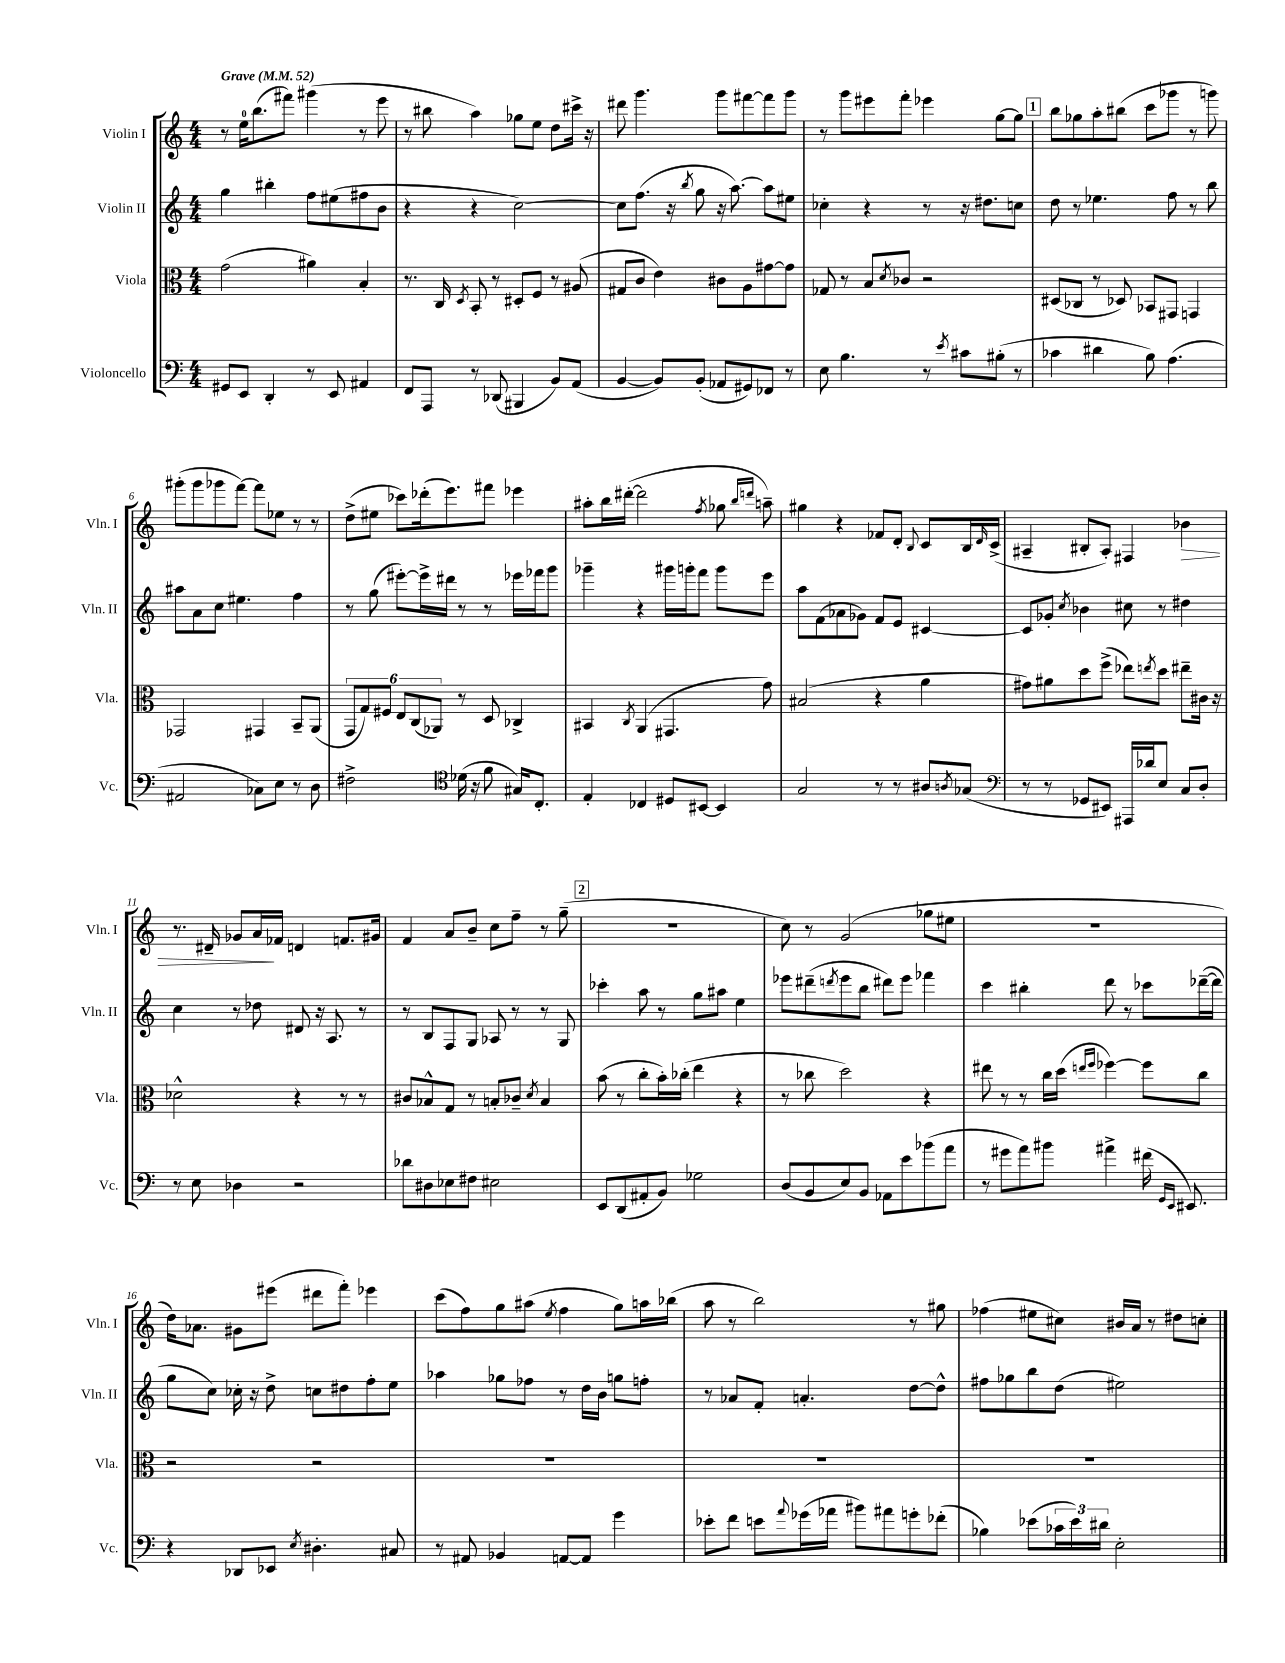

**kern	**kern	**kern	**kern	**dynam
*part4	*part3	*part2	*part1	*part1
*staff4	*staff3	*staff2	*staff1	*staff1
*I"Violoncello	*I"Viola	*I"Violin II	*I"Violin I	*
*I'Vc.	*I'Vla.	*I'Vln. II	*I'Vln. I	*
*clefF4	*clefC3	*clefG2	*clefG2	*
*k[]	*k[]	*k[]	*k[]	*
*M4/4	*M4/4	*M4/4	*M4/4	*
*MM52	*MM52	*MM52	*MM52	*
=1	=1	=1	=1	=1
!	!	!	!LO:TX:a:B:t=Grave	!
8GG#X/L	(2g\	4gg\	8r	.
8EE/J	.	.	16ee\KL	.
.	.	.	(8.bb\	.
4DD'/	.	4bb#X'\	.	.
.	.	.	8fff#X\J)	.
8r	4a#X\)	8ff\L	(4ggg#X\	.
8EE/	.	(8ee#X\	.	.
4AA#X/	4B'/	8ff#X\	8r	.
.	.	8b\J	8eee\	.
=2	=2	=2	=2	=2
8FF/L	8.r	4r	8r	.
8AAA/J	.	.	8bb#X\	.
.	16C/	.	.	.
.	8qD/	.	.	.
8r	8BB'/	4r	4aa\)	.
(8DD-X/	8r	.	.	.
4BBB#X/	8D#X'/L	[2cc\)	8gg-X\L	.
.	8F/J	.	8ee\J	.
8BB/L)	8r	.	8dd\L	.
(8AA/J	(8A#X/	.	16ccc#X^\Jk	.
.	.	.	16r	.
=3	=3	=3	=3	=3
[4BB/	8G#X/L	8cc\L]	8ddd#X\	.
.	8c/J	(8.ff\J	4.ggg\	.
8BB/L])	4e\)	.	.	.
.	.	16r	.	.
.	.	8qbb/	.	.
(8BB'/J	.	8gg\	.	.
8AA-X/L	8c#X\L	16r	8ggg\L	.
.	.	[8.aa\)	.	.
8GG#X/)	8A\	.	[8fff#X\	.
8FF-X/J	[8g#X\	8aa\L]	8fff#\]	.
8r	8g#\J]	8ee#X\J	8ggg\J	.
=4	=4	=4	=4	=4
8E\	8G-X/	4cc-X'\	8r	.
4.B\	8r	.	8ggg\L	.
.	8B/L	4r	8eee#X\	.
.	8qd/	.	.	.
.	8c-X/J	.	8fff'\J	.
8r	2r	8r	4eee-X\	.
8qe/	.	.	.	.
8c#X\L	.	16r	.	.
.	.	8.dd#X\L	.	.
(8B#X'\J	.	.	[8gg\L	.
8r	.	8ccn\J	8gg\J]	.
!!LO:REH:place=s1:t=1
=5	=5	=5	=5	=5
4c-X\	(8D#X/L	8dd\	8bb\L	.
.	8C-X/J	8r	8gg-X\	.
4d#X\	8r	4.ee-X\	8aa'\	.
.	8D-X/)	.	(8bb#X\J	.
8B\)	8BB-X/L	.	8ccc\L	.
(4.A\	8GG#X/J	8ff\	8ggg-X\J	.
.	4GGn/	8r	8r	.
.	.	8bb\	8gggn\)	.
!!LO:LB:g=z
=6	=6	=6	=6	=6
2AA#X/	2GG-X/	8aa#X\L	(8ggg#X'\L	.
.	.	8a\	8ggg#\	.
.	.	8cc\J	8ggg-X\	.
.	.	4.ee#X\	[8fff\J)	.
8C-X\L)	4GG#X/	.	8fff\L]	.
8E\J	.	.	8ee-X\J	.
8r	8BB~/L	4ff\	8r	.
8D\	(8AA/J	.	8r	.
=7	=7	=7	=7	=7
2F#X^\	12GG/L	8r	(8dd^\L	.
.	12G/)	.	.	.
.	.	(8gg\	8ee#X\J	.
.	12F#X/J	.	.	.
.	12E/L	[8eee#X'\L)	8ccc-X\L)	.
.	(12C/	.	.	.
.	.	16eee#^\L]	(16ddd-X'\k	.
.	12AA-X/J)	.	.	.
.	.	16ddd#X\JJ	8.eee\)	.
*clefC4	*	*	*	*
(16d-X\	8r	8r	.	.
16r	.	.	.	.
8f\	8D/	8r	8fff#X\J	.
16G#X/KL)	4C-X^/	16eee-X\LL	4eee-X\	.
8.C'/J	.	16fff-X\J	.	.
.	.	8ggg\J	.	.
=8	=8	=8	=8	=8
4E'/	4BB#X/	4ggg-X~\	8aa#X'\L	.
.	.	.	16bb\L	.
.	.	.	([16ddd#X'\JJ	.
.	8qC/	.	.	.
4C-X/	(4AA/	4r	2ddd#\]	.
8D#X/L	4.GG#X/	16ggg#X\LL	.	.
.	.	16gggn'\J	.	.
[8BB#X/J	.	8fff\J	.	.
.	.	.	8qff/	.
4BB#/]	.	8ggg\L	8gg-X\	.
.	.	.	16qqbb/LL	.
.	.	.	16qqdddn/JJ	.
.	8g\)	8eee\J	8aan~\)	.
=9	=9	=9	=9	=9
2G/	(2B#X/	8aa\L	4gg#X\	.
.	.	(8f\	.	.
.	.	8a-X\	4r	.
.	.	8g-X\J)	.	.
8r	4r	8f/L	8f-X/L	.
8r	.	8e/J	8d'/J	.
.	.	.	8qqB/	.
8A#X/L	4a\	[4c#X/	8c/L	.
8qAn/	.	.	.	.
(8G-X/J	.	.	16B/L	.
.	.	.	16qqd/	.
.	.	.	(16c^/JJ	.
=10	=10	=10	=10	=10
*clefF4	*	*	*	*
8r	8g#X\L)	8c#/L]	4A#X~/	.
8r	8a#X\	8g-X'/J	.	.
.	.	8qcc/	.	.
8GG-X/L	8dd\	4b-X\	8B#X'/L	.
8EE#X/J)	(8ff^\J	.	8A#'/J)	.
16AAA#X/LL	8ee-X\L)	8cc#X\	4F#X/	.
16d-X/J	.	.	.	.
.	8qeen/	.	.	.
8E/J	8dd\J	8r	.	.
!	!	!	!	!LO:HP:b
8C/L	8ee#X~\L	4dd#X\	4b-X\	>
8D'/J	16c#X\Jk	.	.	.
.	16r	.	.	.
!!LO:LB:g=z
=11	=11	=11	=11	=11
8r	2d-X^^\	4cc\	8.r	.
8E\	.	.	.	.
.	.	.	16d#X~/	.
4D-X\	.	8r	8g-X/L	.
.	.	8dd-X\	16a/L	.
.	.	.	16f-X/JJ	]
2r	4r	8d#X/	4dn/	.
.	.	16r	.	.
.	.	8.A/	.	.
.	8r	.	8.fn/L	.
.	8r	8r	.	.
.	.	.	16g#X/Jk	.
=12	=12	=12	=12	=12
8d-X\L	8c#X/L	8r	4f/	.
8D#X\	8B-X^^/	8B/L	.	.
8E-X\	8G/J	8F/	8a/L	.
8F#X\J	8r	8G/J	8b~/J	.
2E#X\	8Bn'/L	8A-X/	8cc\L	.
.	8c-X~/J	8r	8ff~\J	.
.	8qd/	.	.	.
.	4B/	8r	8r	.
.	.	8G/	(8gg~\	.
!!LO:REH:place=s1:t=2
=13	=13	=13	=13	=13
8EE/L	(8b\	4ccc-X'\	1r	.
(8DD/	8r	.	.	.
8AA#X'/	8cc'\L	8aa\	.	.
8BB/J)	16b'\L)	8r	.	.
.	(16cc-X'\JJ	.	.	.
2G-X\	4ee\	8gg\L	.	.
.	.	8aa#X\J	.	.
.	4r	4ee\	.	.
=14	=14	=14	=14	=14
(8D/L	8r	8eee-X\L	8cc\)	.
8BB/	8cc-X\	(8ddd#X~\	8r	.
.	.	8qdddn/	.	.
8E/)	2dd\)	8eee-\	(2g/	.
8BB/J	.	8bb\J	.	.
8AA-X\L	.	8ddd#X\L)	.	.
8e\	.	8eee-\J	.	.
(8b-X\	4r	4fff-X\	8gg-X\L	.
8a\J	.	.	8ee#X\J	.
=15	=15	=15	=15	=15
8r	8ee#X\	4ccc\	1r	.
8g#X\L	8r	.	.	.
8a\)	8r	4bb#X'\	.	.
8b#X\J	16cc\LL	.	.	.
.	(16dd\JJ	.	.	.
.	16qqeen/LL	.	.	.
.	16qqff/JJ	.	.	.
4a#X^\	[4ff-X\)	8ddd\	.	.
.	.	8r	.	.
(16f#X\	8ff-\L]	8ccc-X\L	.	.
16qqGG/LL	.	.	.	.
16qqEE/JJ	.	.	.	.
8.EE#X/)	.	.	.	.
.	8cc\J	([16ddd-X~\L	.	.
.	.	16ddd-\JJ]	.	.
!!LO:LB:g=z
=16	=16	=16	=16	=16
4r	2r	8gg\L	16dd\KL)	.
.	.	.	8.a-X\J	.
.	.	8cc\J)	.	.
8DD-X/L	.	16cc-X'\	8g#X\L	.
.	.	16r	.	.
8EE-X/J	.	8dd^\	(8eee#X\J	.
8qE/	.	.	.	.
4.D#X'\	2r	8ccn\L	8ddd#X\L	.
.	.	8dd#X\	8fff'\J)	.
.	.	8ff'\	4eee-X\	.
8C#X/	.	8ee\J	.	.
=17	=17	=17	=17	=17
8r	1r	4aa-X\	(8ccc\L	.
8AA#X/	.	.	8ff\)	.
4BB-X/	.	8gg-X\L	8gg\	.
.	.	8ff-X\J	(8aa#X\J	.
.	.	.	8qee/	.
[8AAn/L	.	8r	4ff\	.
8AA/J]	.	16dd\LL	.	.
.	.	16b\JJ	.	.
4g\	.	8ggn\L	8gg\L)	.
.	.	8ffn'\J	16aan\L	.
.	.	.	(16bb-X\JJ	.
=18	=18	=18	=18	=18
8e-X'\L	1r	8r	8aa\	.
8f\J	.	8a-X/L	8r	.
8en\L	.	8f'/J	2bb\)	.
8qqa/	.	.	.	.
(16g-X\L	.	4.an'/	.	.
16a-X\JJ	.	.	.	.
8b#X\L)	.	.	.	.
8a#X\	.	.	.	.
8gn'\	.	[8dd\L	8r	.
(8f-X'\J	.	8dd^^\J]	8gg#X\	.
=19	=19	=19	=19	=19
4B-X\)	1r	8ff#X\L	(4ff-X\	.
.	.	8gg-X\	.	.
(8e-X\L	.	8bb\	8ee#X\L	.
24c-X\L	.	(8dd\J	8cc#X\J)	.
24e-\)	.	.	.	.
24d#X\JJ	.	.	.	.
2E'\	.	2ee#X\)	16b#X/LL	.
.	.	.	16a/JJ	.
.	.	.	8r	.
.	.	.	8dd#X\L	.
.	.	.	8ccn'\J	.
==	==	==	==	==
*-	*-	*-	*-	*-
